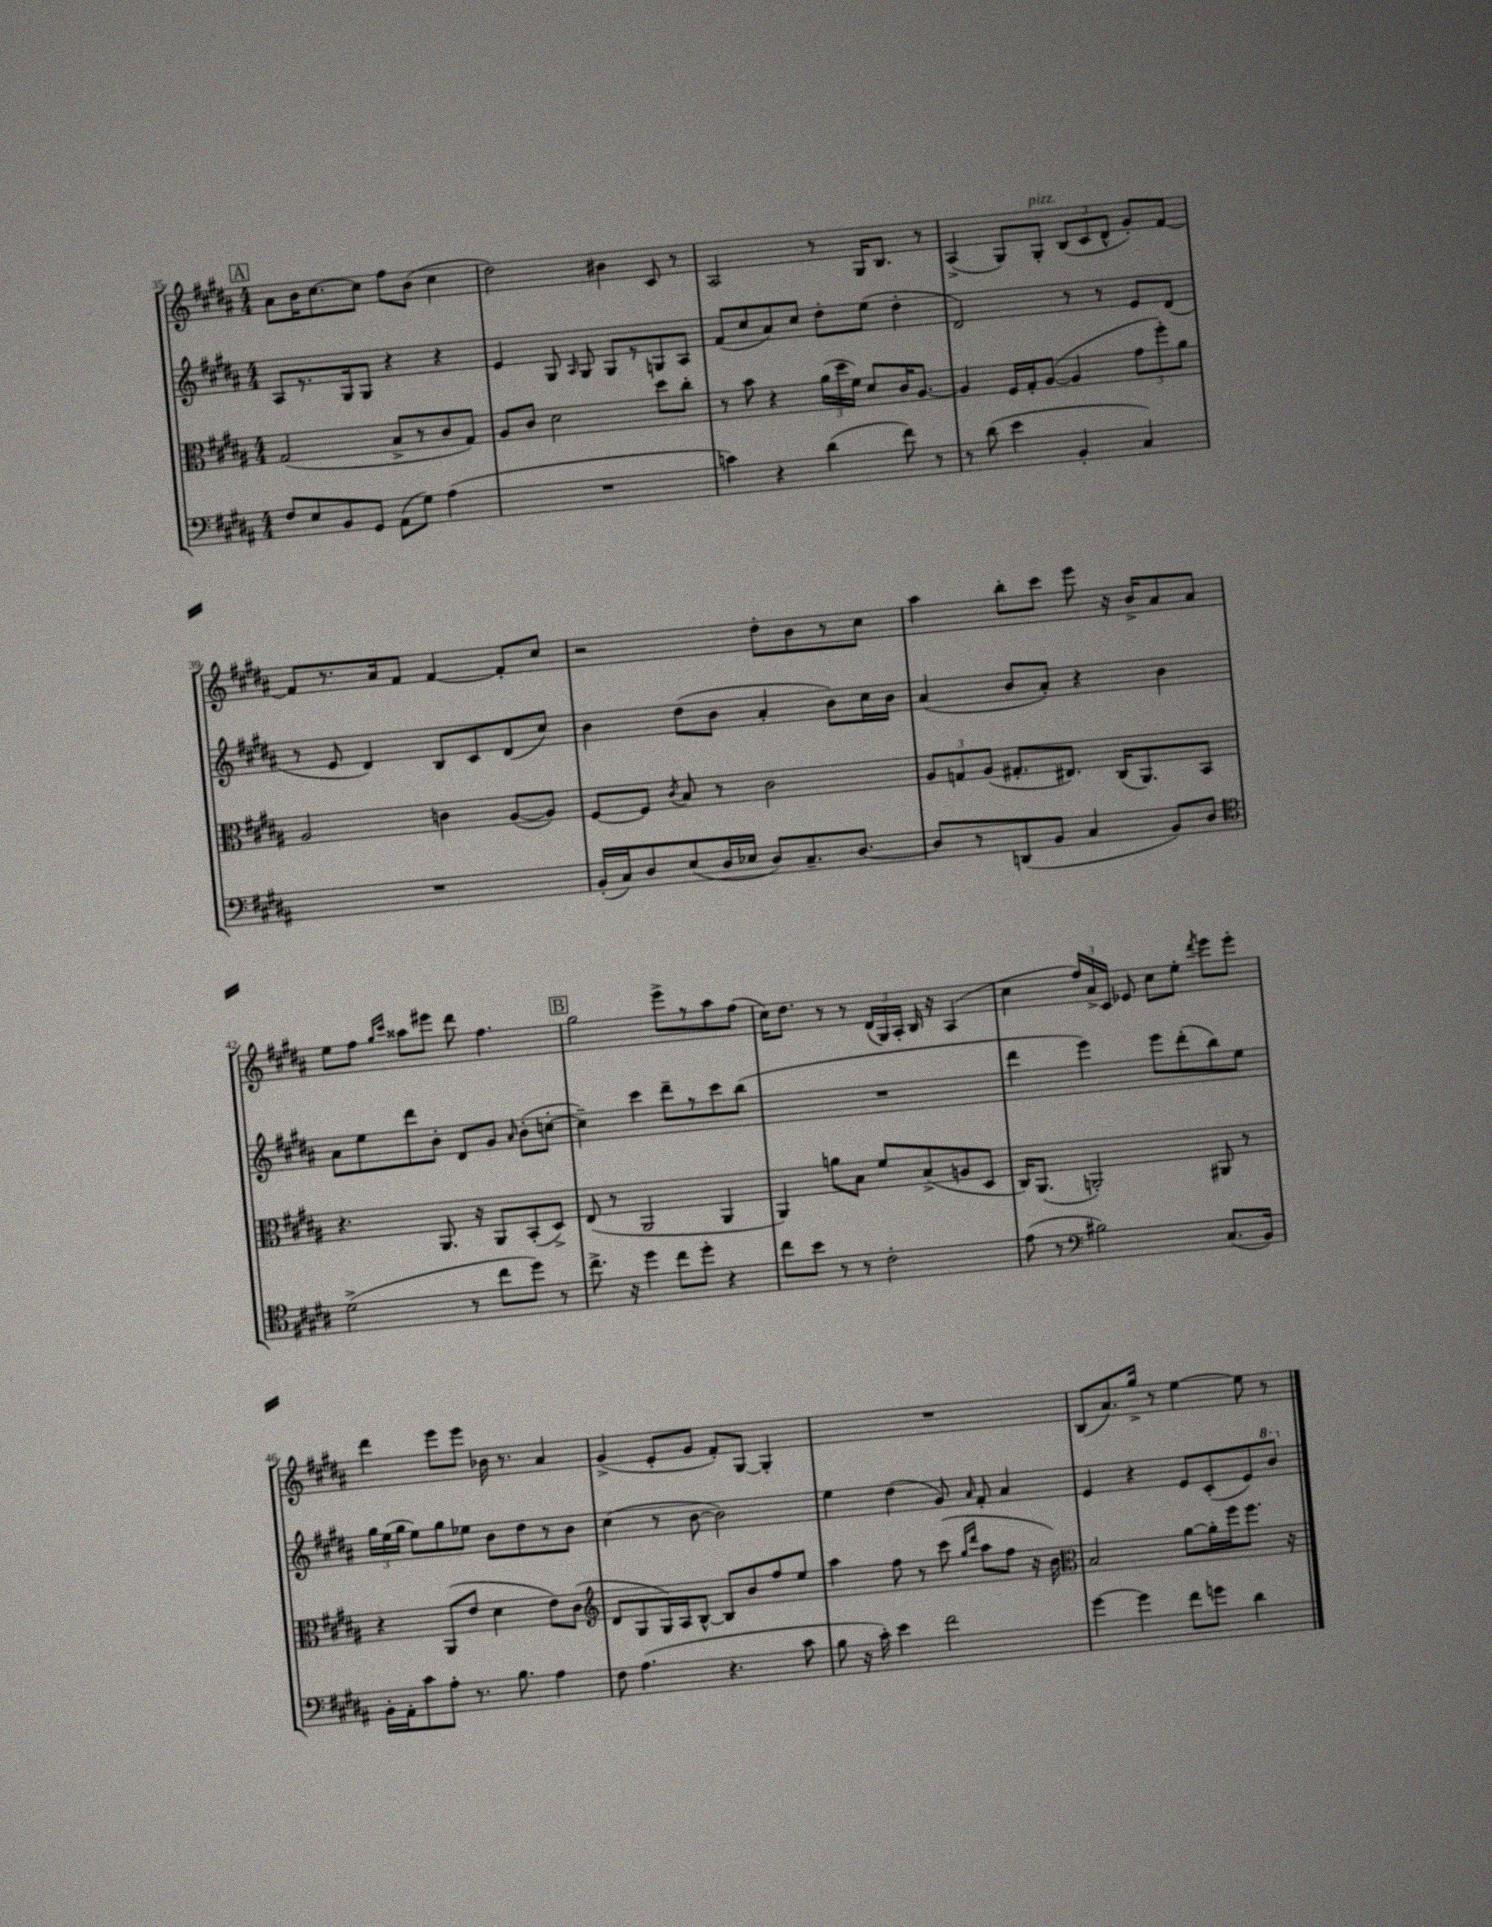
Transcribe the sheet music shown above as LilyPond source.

<<
\new StaffGroup <<
\new Staff = "s0" {
    \clef treble \key b \major \numericTimeSignature \time 4/4
    \autoBeamOff \mark \markup { \box "A" } ais'8[ b'16 cis''8.~ cis''8] fis''8[ b'8]( cis''4 |
    dis''2) bis'4 cis'8 r8 |
    ais2 r8 gis16[ b8.] r8 |
    ais4->( gis8[) gis8]-.^\markup { \italic "pizz." } \tuplet 3/2 { b8[( cis'8 dis'8]-^ } gis'8[-.) fis'8]~ |
    fis'8[ r8. ais'16 fis'8] fis'4~ fis'8[-. cis''8] |
    r2 dis''8[-. b'8 r8 cis''8] |
    ais''4 b''8[-. cis'''8] e'''8 r16 b'16[-> ais'8 ais'8] |
    e''8[ fis''8] \grace { gis''16[ cis'''16] } aisis''8[ eis'''8] dis'''8 fis''4. |
    \mark \markup { \box "B" } gis''2 e'''8[-> r8 ais''8 fis''8]( |
    cis''16[) dis''8.] r8 r8 \tuplet 3/2 { dis'16[( gis16) ais16]-. } b16 r16 ais4( |
    cis''4 \tuplet 3/2 { fis''16[) ais'16-> cis'16] } ees'8 cis''8[ e''8]-. \acciaccatura { dis'''8 } e'''8[ e'''8]-. |
    dis'''4 e'''8[ e'''8] bes'16 r8. ais'4 |
    gis'4->( e'8[-. gis'8] fis'8[-.) gis8]~ gis4-. |
    R1 |
    b8[( ais'8.) gis''16]-> r8 e''4~ e''8 r8 \bar "|." |
}
\new Staff = "s1" {
    \clef treble \key b \major \numericTimeSignature \time 4/4
    \autoBeamOff \mark \markup { \box "A" } ais8[ r8. gis16 gis8] r4 r4 |
    e'4 gis8 \grace { ais16 } gis8 gis8[ r8 g8 ais8] |
    fis'8[( cis''8 ais'8) cis''8] dis''8[-. e''8]( dis''4-. |
    dis'2) r8 r8 e'8[ dis'8]( |
    r8 e'8 dis'4) b8[ cis'8 dis'8( cis''8]) |
    b'4 dis''8[( b'8] ais'4-. b'8[) cis''16 b'16] |
    ais'4( b'8[ ais'8]-.) r4 b'4 |
    ais'8[ e''8 dis'''8 b'8]-. dis'8[ gis'8] \grace { ais'16 } b'8[-.( c''8]~-. |
    \mark \markup { \box "B" } c''4--) cis'''4 dis'''8[-- r8 cis'''8 b''8]( |
    R1 |
    dis'''4 e'''4) e'''8[ dis'''8-.( b''8) e''8] |
    \tuplet 3/2 { gis''16[ e''16( gis''16] } e''8[) gis''8 ees''8] b'8[ dis''8 r8 b'8] |
    cis''4( r8 b'8~ b'2) |
    e''4 dis''4( gis'8) \grace { ais'16 } fis'8-. ais'4 |
    e'4 r4 e'8[ cis'8-.( e'8) \ottava #1 b''8] \ottava #0 \bar "|." |
}
\new Staff = "s2" {
    \clef alto \key b \major \numericTimeSignature \time 4/4
    \autoBeamOff \mark \markup { \box "A" } gis2( b8[-> r8 cis'8 gis8]) |
    ais8[ cis'8] dis'2 dis''8[ cis''8]-. |
    r8 b'8 r4 \tuplet 3/2 { ais'16[( dis''16 fis'16]) } dis'8[ cis'16 ais8.]~ |
    ais4 fis16[ gis16-. ais8]~( ais4 \tuplet 3/2 { gis'8[ fis''8-.) ais'8] } |
    ais2 c'4 ais8[~( ais8]) |
    fis8[~ fis8] \acciaccatura { cis'8 } b8 r8 cis'2 |
    \tuplet 3/2 { ais8[ g8 ais8]( } gis8.[-. eis8.]) cis16[( ais,8.) b,8] |
    r4. ais,8. r16 ais,8[ b,8-.( dis8]->) |
    \mark \markup { \box "B" } e8( r8 ais,2 ais,4 |
    ais,4) a'8[ b8] fis'8[ b8->( a8 dis8] |
    cis16[) ais,8.]( a,2-.) ais,8 r8 |
    r4 ais,8[( e'8] dis'4 e'8[) cis'8]( |
    \clef treble dis'8[ gis8 gis16) ais16 b8]~-^ b8[ b'8 fis''8 e''8] |
    ais''4 fis''8 r8 cis'''8( \grace { gis''16[ dis'''16] } ais''8[ fis''8] r16 b'16) |
    \clef alto b2 ais'8[~ ais'16-. fis''16 fis''8.] r16 \bar "|." |
}
\new Staff = "s3" {
    \clef bass \key b \major \numericTimeSignature \time 4/4
    \autoBeamOff \mark \markup { \box "A" } fis8[ e8 b,8 gis,8] ais,8[( gis8]) ais4( |
    R1 |
    c'4) r4 dis'4( fis'8) r8 |
    r8 dis'8( e'4 b,4-. cis4) |
    R1 |
    b,16[-.( cis16) dis8 e8( dis16 ees16] dis8[) cis8.-- dis8.]~ |
    dis8[ r8 d,8( b,8] cis4 b,8[) dis8] |
    \clef tenor dis'2->( r8 cis''8[ dis''8]) r8 |
    \mark \markup { \box "B" } cis''8.-> r16 dis''4 cis''8[ dis''8]-. r4 |
    cis''8[ b'8] r8 r8 cis'2-. |
    e'8( r8 \clef bass bis2) cis8.[( b,16]) |
    b,16[-. ais,16-. cis'8 ais8]-. r8. b8. ais4 |
    fis8 ais4.( r4. cis'8 |
    b8 r16 cis'16-.) e'4 fis'2 |
    gis'4~ gis'4 fis'8[ g'8] dis'4 \bar "|." |
}
>>
>>
\layout { \context { \Score currentBarNumber = #35 } }
